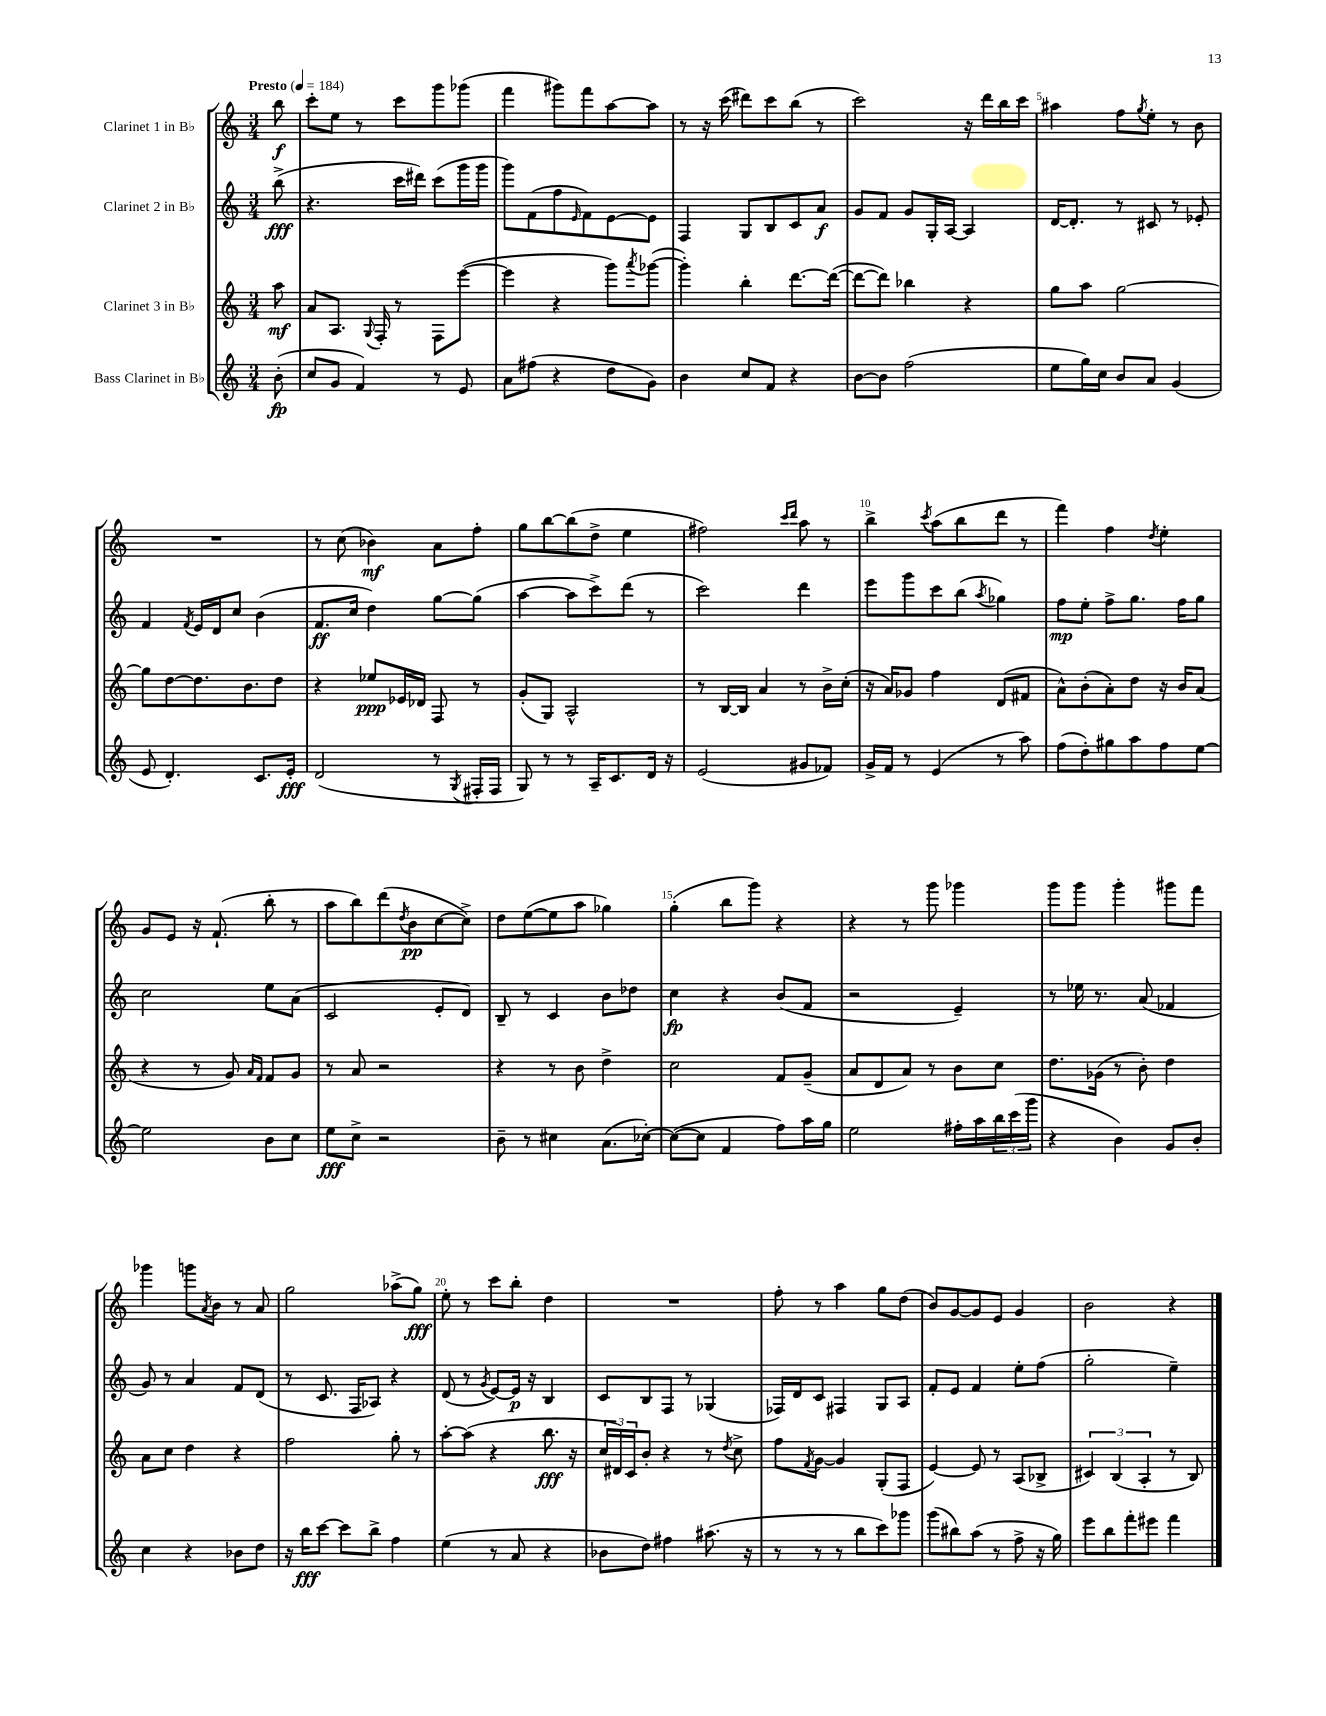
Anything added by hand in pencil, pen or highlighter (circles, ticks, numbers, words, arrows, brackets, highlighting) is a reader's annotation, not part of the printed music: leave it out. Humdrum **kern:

**kern	**dynam	**kern	**dynam	**kern	**dynam	**kern	**dynam
*part4	*part4	*part3	*part3	*part2	*part2	*part1	*part1
*staff4	*staff4	*staff3	*staff3	*staff2	*staff2	*staff1	*staff1
*I"Bass Clarinet in B♭	*	*I"Clarinet 3 in B♭	*	*I"Clarinet 2 in B♭	*	*I"Clarinet 1 in B♭	*
*clefG2	*	*clefG2	*	*clefG2	*	*clefG2	*
*k[]	*	*k[]	*	*k[]	*	*k[]	*
*M3/4	*	*M3/4	*	*M3/4	*	*M3/4	*
*MM184	*	*MM184	*	*MM184	*	*MM184	*
=	=	=	=	=	=	=	=
!	!	!	!	!	!	!LO:TX:a:B:t=Presto	!
(8b'\	fp	8aa\	mf	(8bb^\	fff	8bb\	f
=1	=1	=1	=1	=1	=1	=1	=1
8cc/L	.	8a/L	.	4.r	.	8ccc'\L	.
8g/J	.	8.A/J	.	.	.	8ee\J	.
4f/)	.	.	.	.	.	8r	.
.	.	8qqG/	.	.	.	.	.
.	.	16F'/	.	.	.	.	.
.	.	8r	.	16ccc\LL	.	8ccc\L	.
.	.	.	.	16ddd#X\JJ)	.	.	.
8r	.	8F\L	.	(8ccc\L	.	8ggg\	.
8e/	.	([8eee\J	.	16ggg\L	.	(8ggg-X\J	.
.	.	.	.	16ggg\JJ	.	.	.
=2	=2	=2	=2	=2	=2	=2	=2
8a\L	.	4eee\]	.	8ggg\L)	.	4fff\	.
(8ff#X\J	.	.	.	(8f\	.	.	.
4r	.	4r	.	8ff\	.	8ggg#X\L)	.
.	.	.	.	16qqe/	.	.	.
.	.	.	.	8f\)	.	8fff\	.
8dd\L	.	8ggg\L)	.	[8e\	.	[8aa\	.
.	.	8qaaa/	.	.	.	.	.
8g\J)	.	([8ggg-X\J	.	8e\J]	.	8aa\J]	.
=3	=3	=3	=3	=3	=3	=3	=3
4b\	.	4ggg-'\])	.	4F/	.	8r	.
.	.	.	.	.	.	16r	.
.	.	.	.	.	.	(16ccc\	.
8cc/L	.	4bb'\	.	8G/L	.	8ddd#X\L)	.
8f/J	.	.	.	8B/	.	8ccc\	.
4r	.	[8.ddd\L	.	8c/	.	(8bb\J	.
.	.	.	.	8a/J	f	8r	.
.	.	(16ddd\Jk_	.	.	.	.	.
=4	=4	=4	=4	=4	=4	=4	=4
[8b\L	.	8ddd\L_	.	8g/L	.	2ccc\)	.
8b\J]	.	8ddd\J])	.	8f/J	.	.	.
(2ff\	.	4bb-X\	.	8g/L	.	.	.
.	.	.	.	16G'/L	.	.	.
.	.	.	.	[16A/JJ	.	.	.
.	.	4r	.	4A/]	.	16r	.
.	.	.	.	.	.	16ddd\LL	.
.	.	.	.	.	.	16bb\	.
.	.	.	.	.	.	16ccc\JJ	.
=5	=5	=5	=5	=5	=5	=5	=5
8ee\L	.	8gg\L	.	[16d/KL	.	4aa#X\	.
.	.	.	.	8.d'/J]	.	.	.
16gg\L)	.	8aa\J	.	.	.	.	.
16cc\JJ	.	.	.	.	.	.	.
8b/L	.	[2gg\	.	8r	.	8ff\L	.
.	.	.	.	.	.	8qgg/	.
8a/J	.	.	.	8c#X/	.	8ee'\J	.
(4g/	.	.	.	8r	.	8r	.
.	.	.	.	8e-X'/	.	8b\	.
!!LO:LB:g=z
=6	=6	=6	=6	=6	=6	=6	=6
8e/	.	8gg\L]	.	4f/	.	2.r	.
4.d'/)	.	[8dd\	.	.	.	.	.
.	.	.	.	8qf/	.	.	.
.	.	8.dd\]	.	16e/LL	.	.	.
.	.	.	.	16d/J	.	.	.
.	.	.	.	8cc/J	.	.	.
.	.	8.b\	.	.	.	.	.
8.c/L	.	.	.	(4b\	.	.	.
.	.	8dd\J	.	.	.	.	.
16e'/Jk	fff	.	.	.	.	.	.
=7	=7	=7	=7	=7	=7	=7	=7
(2d/	.	4r	.	8.f/L	ff	8r	.
.	.	.	.	.	.	(8cc\	.
.	.	.	.	16cc/Jk	.	.	.
.	.	8ee-X/L	ppp	4dd\)	.	4b-X\)	mf
.	.	16e-X/L	.	.	.	.	.
.	.	16d-X/JJ	.	.	.	.	.
8r	.	8F/	.	[8gg\L	.	8a\L	.
8qG/	.	.	.	.	.	.	.
16F#X'/LL	.	8r	.	(8gg\J]	.	8ff'\J	.
16F#/JJ	.	.	.	.	.	.	.
=8	=8	=8	=8	=8	=8	=8	=8
8G/)	.	(8g'/L	.	[4aa\	.	8gg\L	.
8r	.	8G/J)	.	.	.	[8bb\	.
8r	.	2A^^/	.	8aa\L]	.	(8bb\]	.
16A~/KL	.	.	.	8ccc^\)	.	8dd^\J	.
8.c/	.	.	.	.	.	.	.
.	.	.	.	(8ddd\J	.	4ee\	.
16d/Jk	.	.	.	8r	.	.	.
16r	.	.	.	.	.	.	.
=9	=9	=9	=9	=9	=9	=9	=9
(2e/	.	8r	.	2ccc\)	.	2ff#X\)	.
.	.	[16B/LL	.	.	.	.	.
.	.	16B/JJ]	.	.	.	.	.
.	.	4a/	.	.	.	.	.
.	.	.	.	.	.	16qqccc/LL	.
.	.	.	.	.	.	16qqddd/JJ	.
8g#X/L	.	8r	.	4ddd\	.	8aa\	.
8f-X/J)	.	16b^\LL	.	.	.	8r	.
.	.	(16cc'\JJ	.	.	.	.	.
=10	=10	=10	=10	=10	=10	=10	=10
16g^/LL	.	16r	.	8eee\L	.	4bb^\	.
16f/JJ	.	16a/KL)	.	.	.	.	.
8r	.	8g-X/J	.	8ggg\	.	.	.
.	.	.	.	.	.	8qccc/	.
(4e/	.	4ff\	.	8ccc\	.	(8aa\L	.
.	.	.	.	(8bb\J	.	8bb\	.
.	.	.	.	8qaa/	.	.	.
8r	.	(8d/L	.	4gg-X\)	.	8ddd\J	.
8aa\)	.	8f#X/J	.	.	.	8r	.
=11	=11	=11	=11	=11	=11	=11	=11
(8ff\L	.	8a^^\L)	.	8ff\L	mp	4fff\)	.
8dd'\)	.	(8b'\	.	8ee'\J	.	.	.
8gg#X\	.	8a'\)	.	8ff^\L	.	4ff\	.
8aa\	.	8dd\J	.	8.gg\J	.	.	.
.	.	.	.	.	.	8qdd/	.
8ff\	.	16r	.	.	.	4ee'\	.
.	.	16b/KL	.	16ff\KL	.	.	.
[8ee\J	.	(8a/J	.	8gg\J	.	.	.
!!LO:LB:g=z
=12	=12	=12	=12	=12	=12	=12	=12
2ee\]	.	4r	.	2cc\	.	8g/L	.
.	.	.	.	.	.	8e/J	.
.	.	8r	.	.	.	16r	.
.	.	.	.	.	.	(8.f`/	.
.	.	8g/)	.	.	.	.	.
.	.	16qqa/LL	.	.	.	.	.
.	.	16qqf/JJ	.	.	.	.	.
8b\L	.	8f/L	.	8ee\L	.	8bb'\	.
8cc\J	.	8g/J	.	(8a\J	.	8r	.
=13	=13	=13	=13	=13	=13	=13	=13
8ee\L	fff	8r	.	2c/	.	8aa\L	.
8cc^\J	.	8a/	.	.	.	8bb\)	.
2r	.	2r	.	.	.	(8ddd\	.
.	.	.	.	.	.	8qdd/	.
.	.	.	.	.	.	8b\	pp
.	.	.	.	8e'/L	.	[8cc\	.
.	.	.	.	8d/J)	.	8cc^\J])	.
=14	=14	=14	=14	=14	=14	=14	=14
8b~\	.	4r	.	8B~/	.	8dd\L	.
8r	.	.	.	8r	.	([8ee\	.
4cc#X\	.	8r	.	4c/	.	8ee\]	.
.	.	8b\	.	.	.	8aa\J	.
(8.a\L	.	4dd^\	.	8b\L	.	4gg-X\)	.
.	.	.	.	8dd-X\J	.	.	.
[16cc-X'\Jk)	.	.	.	.	.	.	.
=15	=15	=15	=15	=15	=15	=15	=15
(8cc-\L_	.	2cc\	.	4cc\	fp	(4gg'\	.
8cc-\J]	.	.	.	.	.	.	.
4f/	.	.	.	4r	.	8bb\L	.
.	.	.	.	.	.	8ggg\J)	.
8ff\L)	.	8f/L	.	(8b/L	.	4r	.
16aa\L	.	(8g~/J	.	8f/J	.	.	.
16gg\JJ	.	.	.	.	.	.	.
=16	=16	=16	=16	=16	=16	=16	=16
2ee\	.	8a/L	.	2r	.	4r	.
.	.	8d/	.	.	.	.	.
.	.	8a/J)	.	.	.	8r	.
.	.	8r	.	.	.	8ggg\	.
16ff#X'\LL	.	8b\L	.	4e~/)	.	4ggg-X\	.
16aa\	.	.	.	.	.	.	.
24bb\	.	8cc\J	.	.	.	.	.
(24ccc\	.	.	.	.	.	.	.
24ggg\JJ	.	.	.	.	.	.	.
=17	=17	=17	=17	=17	=17	=17	=17
4r	.	8.dd\L	.	8r	.	8ggg\L	.
.	.	.	.	16ee-X\	.	8ggg\J	.
.	.	(16g-X\Jk	.	8.r	.	.	.
4b\)	.	8r	.	.	.	4ggg'\	.
.	.	8b'\)	.	(8a/	.	.	.
8g/L	.	4dd\	.	4f-X/	.	8ggg#X\L	.
8b'/J	.	.	.	.	.	8fff\J	.
!!LO:LB:g=z
=18	=18	=18	=18	=18	=18	=18	=18
4cc\	.	8a\L	.	8g/)	.	4ggg-X\	.
.	.	8cc\J	.	8r	.	.	.
4r	.	4dd\	.	4a/	.	8gggn\L	.
.	.	.	.	.	.	8qa/	.
.	.	.	.	.	.	8b\J	.
8b-X\L	.	4r	.	8f/L	.	8r	.
8dd\J	.	.	.	(8d/J	.	8a/	.
=19	=19	=19	=19	=19	=19	=19	=19
16r	.	2ff\	.	8r	.	2gg\	.
16bb\KL	fff	.	.	.	.	.	.
[8ccc\J	.	.	.	8.c/	.	.	.
8ccc\L]	.	.	.	.	.	.	.
.	.	.	.	16F/KL	.	.	.
8bb^\J	.	.	.	8A-X/J)	.	.	.
4ff\	.	8gg'\	.	4r	.	(8aa-X^\L	.
.	.	8r	.	.	.	8gg\J)	fff
=20	=20	=20	=20	=20	=20	=20	=20
(4ee\	.	[8aa'\L	.	(8d/	.	8ee'\	.
.	.	(8aa\J]	.	8r	.	8r	.
.	.	.	.	8qg/	.	.	.
8r	.	4r	.	[8e/L)	.	8ccc\L	.
8a/	.	.	.	16e/Jk]	p	8bb'\J	.
.	.	.	.	16r	.	.	.
4r	.	8.bb\	fff	4B/	.	4dd\	.
.	.	16r	.	.	.	.	.
=21	=21	=21	=21	=21	=21	=21	=21
8b-X\L	.	24cc/LL	.	8c/L	.	2.r	.
.	.	24d#X/)	.	.	.	.	.
.	.	24c/J	.	.	.	.	.
8dd\J)	.	8b'/J	.	8B/	.	.	.
4ff#X\	.	4r	.	8F/J	.	.	.
.	.	.	.	8r	.	.	.
(8.aa#X\	.	8r	.	(4G-X/	.	.	.
.	.	8qdd/	.	.	.	.	.
.	.	8cc^\	.	.	.	.	.
16r	.	.	.	.	.	.	.
=22	=22	=22	=22	=22	=22	=22	=22
8r	.	8ff\L	.	16F-X/LL)	.	8ff'\	.
.	.	.	.	16d/J	.	.	.
.	.	8qf/	.	.	.	.	.
8r	.	[8g\J	.	8c/J	.	8r	.
8r	.	4g/]	.	4F#X/	.	4aa\	.
8bb\L	.	.	.	.	.	.	.
8ccc\)	.	(8G'/L	.	8G/L	.	8gg\L	.
8ggg-X\J	.	8F/J	.	8A/J	.	(8dd\J	.
=23	=23	=23	=23	=23	=23	=23	=23
(8ggg\L	.	[4e/)	.	8f'/L	.	8b/L)	.
8bb#X\)	.	.	.	8e/J	.	[8g/	.
(8aa\J	.	8e/]	.	4f/	.	8g/]	.
8r	.	8r	.	.	.	8e/J	.
8ff^\	.	(8A/L	.	8ee'\L	.	4g/	.
16r	.	8B-X^/J	.	(8ff\J	.	.	.
16gg\)	.	.	.	.	.	.	.
=24	=24	=24	=24	=24	=24	=24	=24
8eee\L	.	6c#X/)	.	2gg'\	.	2b\	.
8bb\	.	.	.	.	.	.	.
.	.	(6B/	.	.	.	.	.
8fff'\	.	.	.	.	.	.	.
.	.	6A'/	.	.	.	.	.
8eee#X\J	.	.	.	.	.	.	.
4fff\	.	8r	.	4ee~\)	.	4r	.
.	.	8B/)	.	.	.	.	.
==	==	==	==	==	==	==	==
*-	*-	*-	*-	*-	*-	*-	*-
